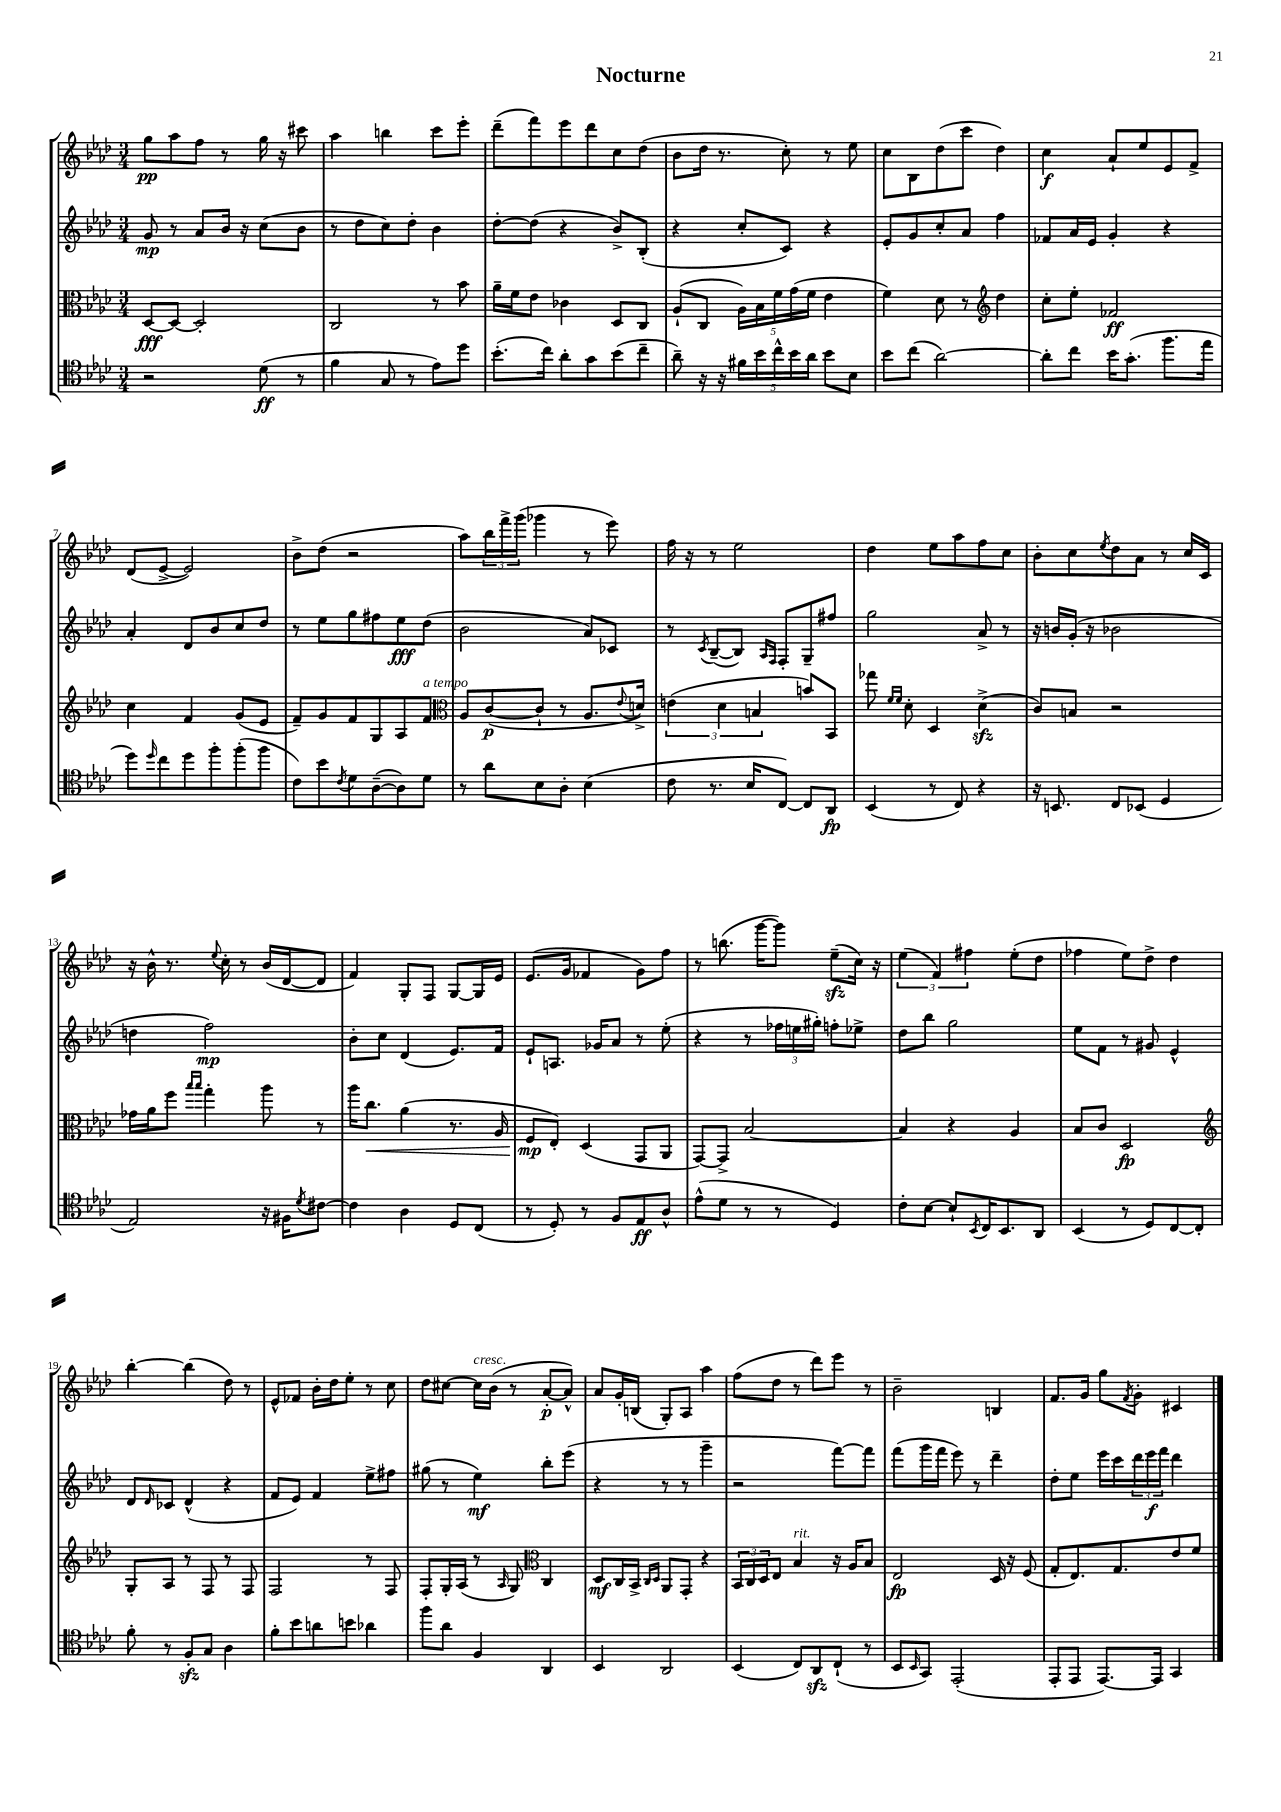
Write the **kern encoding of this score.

**kern	**kern	**kern	**kern
*staff4	*staff3	*staff2	*staff1
*clefC4	*clefC3	*clefG2	*clefG2
*k[b-e-a-d-]	*k[b-e-a-d-]	*k[b-e-a-d-]	*k[b-e-a-d-]
*M3/4	*M3/4	*M3/4	*M3/4
2r	[8D-	8g	8gg
.	8D-_	8r	8aa-
.	2D-']	8a-	8ff
.	.	16b-	8r
.	.	16r	.
(8d-	.	(8cc	16gg
.	.	.	16r
8r	.	8b-	8ccc#
=	=	=	=
4f	2C	8r	4aa-
.	.	8dd-	.
8G	.	8cc)	4bb
8r	.	8dd-'	.
8e-)	8r	4b-	8ccc
8dd-	8b-	.	8eee-'
=	=	=	=
(8.b-'	16a-~	[8dd-'	(8ddd-~
.	16f	.	.
.	8e-	(8dd-]	8fff)
16cc)	.	.	.
8a-'	4c-	4r	8eee-
8g	.	.	8ddd-
(8b-	8D-	8b-^)	8cc
8cc~	8C	(8B-'	(8dd-
=	=	=	=
8a-~)	(8A-`	4r	8b-
16r	8C	.	16dd-
16r	.	.	8.r
20f#	20A-)	8cc'	.
20b-	20B-	.	.
20cc^^	20f	.	.
.	.	8c)	8cc')
20b-	(20g	.	.
20a-	20f	.	.
8b-	4e-	4r	8r
8B-	.	.	8ee-
=	=	=	=
8b-	4f)	8e-'	8cc
(8cc	.	8g	8B-
[2a-)	8d-	8cc'	(8dd-
.	8r	8a-	8ccc
*	*clefG2	*	*
.	4dd-	4ff	4dd-)
=	=	=	=
8a-']	8cc'	8f-	4cc
8cc	8ee-'	16a-	.
.	.	16e-	.
16b-	2f-	4g'	8a-`
(8.g'	.	.	.
.	.	.	8ee-
8.ff	.	4r	8e-
.	.	.	8f^
16ee-	.	.	.
=	=	=	=
8dd-)	4cc	4a-'	(8d-
16qqdd-	.	.	.
8cc	.	.	[8e-^
8dd-	4f	8d-	2e-])
8ff'	.	8b-	.
(8ff'	(8g	8cc	.
8ff	8e-	8dd-	.
=	=	=	=
8c)	8f~)	8r	8b-^
8b-	8g	8ee-	(8dd-
8qc	.	.	.
8d-	8f	8gg	2r
([8A-~	8G	8ff#	.
8A-])	8A-	8ee-	.
8d-	8f	(8dd-	.
=	=	=	=
*	*clefC3	*	*
8r	8A-	2b-	8aa-)
8a-	([8c	.	24bb-
.	.	.	24fff^
.	.	.	(24ggg
8B-	8c`]	.	4ggg-
8A-'	8r	.	.
(4B-	8.A-	8a-)	8r
.	.	8c-	8eee-)
.	8qqe-	.	.
.	16d^)	.	.
=	=	=	=
8c	(6e	8r	16ff
.	.	.	16r
.	.	8qc	.
8.r	.	([8B-~	8r
.	6d-	.	.
.	.	8B-])	2ee-
16B-	.	.	.
.	6B	.	.
.	.	16qqA-	.
.	.	16qqF	.
[8C)	.	8F'	.
8C]	8b)	8G~	.
8AA-	8BB-	8ff#	.
=	=	=	=
(4BB-	8gg-	2gg	4dd-
.	16qqf	.	.
.	16qqf	.	.
.	8d-'	.	.
8r	4D-	.	8ee-
8C)	.	.	8aa-
4r	(4d-^	8a-^	8ff
.	.	8r	8cc
=	=	=	=
16r	8c)	16r	8b-'
8.BB	.	16b	.
.	8B	(16g'	8cc
.	.	16r	.
.	.	.	8qee-
8C	2r	2b-	8dd-
(8BB-	.	.	8a-
4D-	.	.	8r
.	.	.	16cc
.	.	.	16c
=	=	=	=
2E-)	16g-	4dd	16r
.	16a-	.	16b-^^
.	8ff	.	8.r
.	16qqbb-	.	.
.	16qqbb-	.	.
.	4gg'	2ff)	.
.	.	.	8qqee-
.	.	.	16cc'
.	.	.	8r
16r	8aa-	.	(16b-
16F#	.	.	[16d-
8qd-	.	.	.
[8c#	8r	.	8d-]
=	=	=	=
4c#]	16aa-	8b-'	4f)
.	8.cc	.	.
.	.	8cc	.
4A-	(4a-	(4d-	8G'
.	.	.	8F
8D-	8.r	8.e-)	[8G
(8C	.	.	16G]
.	16A-	16f	16e-
=	=	=	=
8r	8F	8e-`	(8.e-
8D-')	8E-')	8.A	.
.	.	.	16g
8r	(4D-	.	4f-
.	.	16g-	.
8F	.	8a-	.
8E-	8GG	8r	8g)
8A-^^	8AA-	(8ee-'	8ff
=	=	=	=
(8e-^^	[8GG)	4r	8r
8d-	8GG^]	.	(8.bb
8r	[2B-	8r	.
.	.	.	[16ggg
8r	.	24ff-	8ggg])
.	.	24ee	.
.	.	24gg#')	.
4D-)	.	8ff'	(8ee-~
.	.	8ee-^	16cc)
.	.	.	16r
=	=	=	=
8c'	4B-]	8dd-	(6ee-
[8B-	.	8bb-	.
.	.	.	6f)
8B-`]	4r	2gg	.
.	.	.	6ff#
8qBB-	.	.	.
16C	.	.	.
8.BB-	.	.	.
.	4A-	.	(8ee-'
8AA-	.	.	8dd-
=	=	=	=
(4BB-	8B-	8ee-	4ff-
.	8c	8f	.
8r	2D-	8r	8ee-)
8D-)	.	8g#	8dd-^
[8C	.	4e-^^	4dd-
8C']	.	.	.
=	=	=	=
*	*clefG2	*	*
8f'	8G'	8d-	[4bb-'
.	.	16qqd-	.
8r	8A-	8c-	.
8F'	8r	(4d-^^	(4bb-]
8G	8F	.	.
4A-	8r	4r	8dd-)
.	8F	.	8r
=	=	=	=
8f'	2F	8f	8e-^^
8b-	.	8e-)	8f-
8a	.	4f	16b-'
.	.	.	16dd-
8b	.	.	8ee-'
4a-	8r	8ee-^	8r
.	8F	8ff#	8cc
=	=	=	=
8ff	8F'	(8gg#	8dd-
8a-	16G'	8r	[8cc#
.	(16A-	.	.
4F	8r	4ee-)	16cc#]
.	.	.	(16b-
.	16qqA-	.	.
.	8G)	.	8r
*	*clefC3	*	*
4AA-	4C	8bb-'	[8a-'
.	.	(8eee-	8a-^^])
=	=	=	=
4BB-	8D-	4r	8a-
.	16C	.	16g'
.	16BB-^	.	(16B
.	16qqC	.	.
.	16qqD-	.	.
2AA-	8AA-	8r	8G')
.	8GG'	8r	8A-
.	4r	4ggg~	4aa-
=	=	=	=
(4BB-	24BB-	2r	(8ff
.	24C	.	.
.	24D-	.	.
.	8E-	.	8dd-
8C)	4B-	.	8r
8AA-	.	.	8ddd-)
(8C`	16r	[8fff)	8eee-
.	16A-	.	.
8r	8B-	8fff]	8r
=	=	=	=
8BB-	2E-	(8fff	2b-~
16qqBB-	.	.	.
8GG)	.	16ggg	.
.	.	16fff	.
(2EE-'	.	8eee-)	.
.	.	8r	.
.	16D-	4ddd-~	4B
.	16r	.	.
.	(8F	.	.
=	=	=	=
8EE-'	8G'	8dd-'	8.f
8EE-	8.E-)	8ee-	.
.	.	.	16g
[8.EE-)	.	16eee-	8gg
.	8.G	16ccc	.
.	.	.	8qf
.	.	24ddd-	8g'
.	.	24eee-	.
16EE-]	.	.	.
.	.	24fff	.
4GG	8e-	4ddd-	4c#
.	8f	.	.
==	==	==	==
*-	*-	*-	*-
